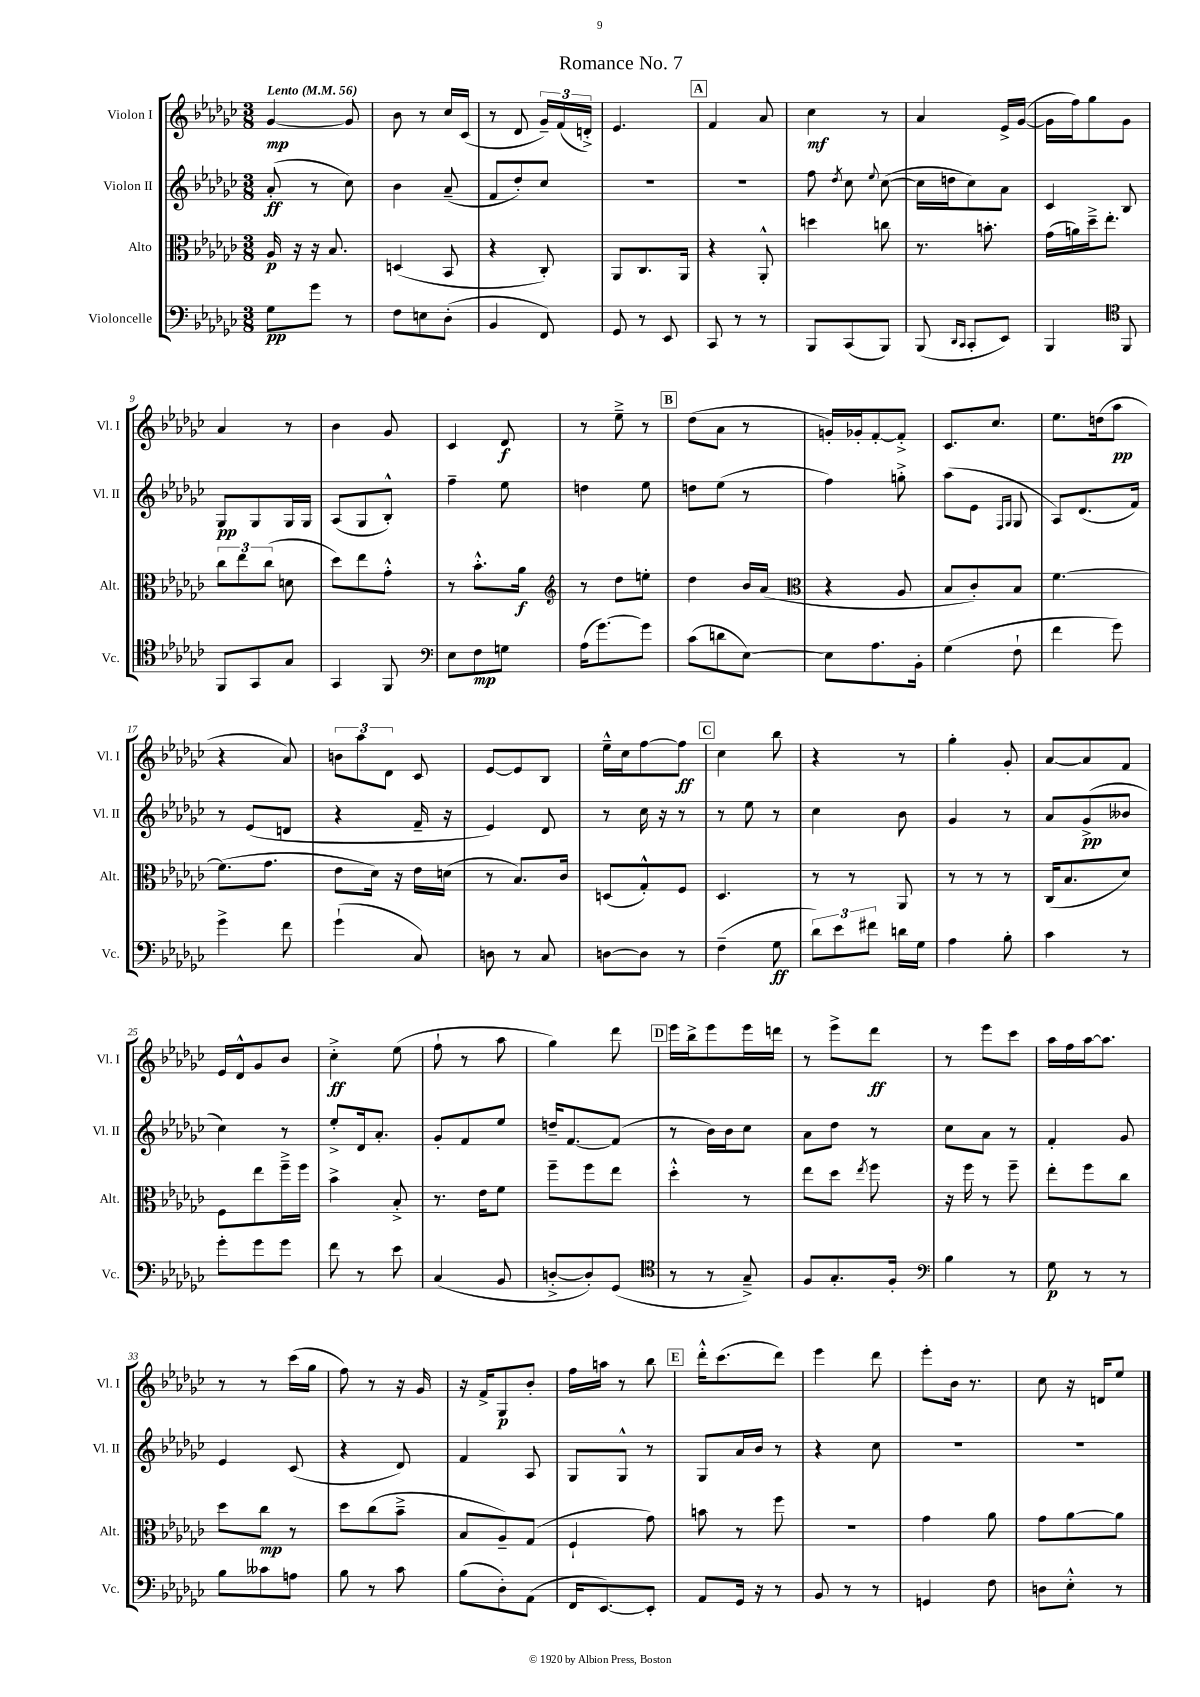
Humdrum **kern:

**kern	**kern	**kern	**kern
*staff4	*staff3	*staff2	*staff1
*clefF4	*clefC3	*clefG2	*clefG2
*k[b-e-a-d-g-c-]	*k[b-e-a-d-g-c-]	*k[b-e-a-d-g-c-]	*k[b-e-a-d-g-c-]
*M3/8	*M3/8	*M3/8	*M3/8
*MM56	*MM56	*MM56	*MM56
8G-\L	16A-/	(8a-'/	[4g-/
.	16r	.	.
8g-\J	16r	8r	.
.	8.B-/	.	.
8r	.	8cc-\)	8g-/]
=	=	=	=
8F\L	(4D/	4b-\	8b-\
8E\	.	.	8r
(8D-'\J	8BB-/	(8a-~/	16cc-/LL
.	.	.	(16c-/JJ
=	=	=	=
4BB-/	4r	8f/L	8r
.	.	8dd-'/)	8d-/
8FF/)	8C-'/)	8cc-/J	24g-~/LL)
.	.	.	(24f/
.	.	.	24d'^/JJ)
=	=	=	=
8GG-/	8AA-/L	4.r	4.e-/
8r	8.C-/	.	.
8EE-/	.	.	.
.	16AA-/Jk	.	.
=	=	=	=
8CC-/	4r	4.r	4f/
8r	.	.	.
8r	8AA-'^^/	.	8a-/
=	=	=	=
8BBB-/L	4dd\	8ff\	4cc-\
.	.	8qdd-/	.
(8CC-/	.	8cc-\	.
.	.	8qqee-/	.
8BBB-/J)	8cc\	([8cc-\	8r
=	=	=	=
(8BBB-/	8.r	16cc-\]LL	4a-/
.	.	16dd\J	.
16qqDD-/LL	.	.	.
16qqCC-/JJ	.	.	.
8CC-'/L	.	8cc-\)	.
.	8.b'\	.	.
8EE-/J)	.	8a-\J	16e-^/LL
.	.	.	([16g-/JJ
=	=	=	=
4BBB-/	(16g-\LL	4c-/	16g-\]LL
.	16a\)	.	16ff\J)
.	16dd-~^\J	.	8gg-\
.	8.ee-'\J	.	.
*clefC4	*	*	*
8FF/	.	8B-/	8g-\J
=	=	=	=
8FF/L	12cc-\L	8G-/L	4a-/
.	12ee-\	.	.
8GG-/	.	8G-/	.
.	(12cc-\J	.	.
8G-/J	8d\	16G-/L	8r
.	.	16G-/JJ	.
=	=	=	=
4GG-/	8dd-\L)	(8A-/L	4b-\
.	8ee-\	8G-/	.
8FF/	8g-'^^\J	8B-'^^/J)	8g-/
=	=	=	=
*clefF4	*	*	*
8E-\L	8r	4ff~\	4c-/
8F\	8.b-'^^\L	.	.
8G\J	.	8ee-\	8d-/
.	16a-\Jk	.	.
=	=	=	=
*	*clefG2	*	*
(16A-\LK	8r	4dd\	8r
[8.g-\)	.	.	.
.	8dd-\L	.	8ee-~^\
8g-\]J	8ee'\J	8ee-\	8r
=	=	=	=
(8c-\L	4dd-\	8dd\L	(8dd-\L
8d\	.	(8ee-\J	8a-\J
[8E-\J)	16b-/LL	8r	8r
.	(16a-/JJ	.	.
=	=	=	=
*	*clefC3	*	*
8E-\]L	4r	4ff\)	16g'/LL)
.	.	.	16g-'/J
8.A-\	.	.	[8f'/
.	8A-/	8gg'^\	8f'^/]J
16BB-'\Jk	.	.	.
=	=	=	=
(4G-\	8B-/L	(8aa-\L	8.c-/L
.	8c-'/)	8e-\J	.
.	.	.	8.cc-/J
.	.	16qqF/LL	.
.	.	16qqG-/JJ	.
8F`\	8B-/J	8G-/	.
=	=	=	=
4f\	[4.f\	8A-/L)	8.ee-\L
.	.	(8.d-/	.
.	.	.	(16dd\k
8g-\)	.	.	8aa-\J
.	.	16f/Jk)	.
=	=	=	=
4g-^\	(8.f\]L	8r	4r
.	.	(8e-/L	.
.	8.g-\J	.	.
8f\	.	8d/J	8a-/)
=	=	=	=
(4g-`\	8e-\L	4r	12b\L
.	.	.	12aa-\
.	16d-\Jk)	.	.
.	.	.	12d-\J
.	16r	.	.
8C-/)	16e-\LL	16f~/	8c-/
.	(16d\JJ	16r	.
=	=	=	=
8D\	8r	4e-/)	[8e-/L
8r	8.B-/L)	.	8e-/]
8C-/	.	8d-/	8B-/J
.	16c-/Jk	.	.
=	=	=	=
[8D\L	(8D/L	8r	16ee-~^^\LL
.	.	.	16cc-\J
8D\]J	8G-'^^/)	16cc-\	[8ff\
.	.	16r	.
8r	8F/J	8r	8ff\]J
=	=	=	=
(4F~\	4.D-/	8r	4cc-\
.	.	8ee-\	.
8G-\	.	8r	8bb-\
=	=	=	=
12d-\L)	8r	4cc-\	4r
12e-\	.	.	.
.	8r	.	.
12f#\J	.	.	.
16d\LL	8AA-/	8b-\	8r
16G-\JJ	.	.	.
=	=	=	=
4A-\	8r	4g-/	4gg-'\
.	8r	.	.
8B-'\	8r	8r	8g-'/
=	=	=	=
4c-\	(16C-/LK	8a-/L	[8a-/L
.	8.B-/	.	.
.	.	(8g-^/	8a-/]
8r	8d-/J)	8b--/J	8f/J
=	=	=	=
8g-'\L	8F\L	4cc-\)	16e-/LL
.	.	.	16d-^^/J
8g-\	8ee-\	.	8g-/
8g-\J	16ff~^\L	8r	8b-/J
.	16ff\JJ	.	.
=	=	=	=
8f\	4b-^\	8ee-'^/L	4cc-'^\
8r	.	16d-/k	.
.	.	8.a-'/J	.
8e-\	8B-'^/	.	(8ee-\
=	=	=	=
(4C-/	8.r	8g-'/L	8ff`\
.	.	8f/	8r
.	16e-\LK	.	.
8BB-/	8f\J	8ee-/J	8aa-\
=	=	=	=
[8D'^/L	8ff~\L	16dd~/LK	4gg-\)
.	.	[8.f/	.
8D'/])	8ff\	.	.
(8GG-/J	8ee-\J	(8f/]J	8ddd-\
=	=	=	=
*clefC4	*	*	*
8r	4dd-'^^\	8r	16eee-\LL
.	.	.	16bb-^\J
8r	.	16b-\LL)	8eee-\
.	.	16b-\J	.
8G-~^/)	8r	8cc-\J	16eee-\L
.	.	.	16ddd\JJ
=	=	=	=
8F/L	8ee-\L	8a-\L	8r
8.G-'/	8dd-\J	8dd-\J	8eee-^\L
.	8qee-/	.	.
.	8ff\	8r	8ddd-\J
16F'/Jk	.	.	.
=	=	=	=
*clefF4	*	*	*
4B-\	16r	8cc-\L	8r
.	16ff\	.	.
.	8r	8a-\J	8eee-\L
8r	8ff~\	8r	8ccc-\J
=	=	=	=
8G-\	8ee-'\L	4f'/	16aa-\LL
.	.	.	16ff\
8r	8ff\	.	[16aa-\J
.	.	.	8.aa-\]J
8r	8cc-\J	8g-/	.
=	=	=	=
8B-\L	8dd-\L	4e-/	8r
8c--\	8cc-\J	.	8r
8A\J	8r	(8c-/	(16ccc-\LL
.	.	.	16gg-\JJ
=	=	=	=
8B-\	8dd-\L	4r	8ff\)
8r	(8cc-\	.	8r
8c-\	8b-~^\J	8d-/)	16r
.	.	.	16g-/
=	=	=	=
(8B-\L	8B-/L	4f/	16r
.	.	.	16f^/LK
8D-'\)	8A-~/)	.	8G-/
(8AA-\J	(8G-/J	8A-/	8b-'/J
=	=	=	=
16FF/LK	4F`/	8G-/L	16ff\LL
[8.EE-/)	.	.	16aa\JJ
.	.	8G-^^/J	8r
8EE-'/]J	8g-\)	8r	8bb-\
=	=	=	=
8AA-/L	8b\	8G-/L	16ddd-'^^\LK
.	.	.	(8.ccc-\
16GG-/Jk	8r	16a-/L	.
16r	.	16b-/JJ	.
8r	8ff\	8r	8ddd-\J)
=	=	=	=
8BB-/	4.r	4r	4eee-\
8r	.	.	.
8r	.	8cc-\	8ddd-\
=	=	=	=
4GG/	4g-\	4.r	8eee-'\L
.	.	.	16b-\Jk
.	.	.	8.r
8F\	8a-\	.	.
=	=	=	=
8D\L	8g-\L	4.r	8cc-\
8E-'^^\J	[8a-\	.	16r
.	.	.	16d/LK
8r	8a-\]J	.	8ee-/J
==	==	==	==
*-	*-	*-	*-
